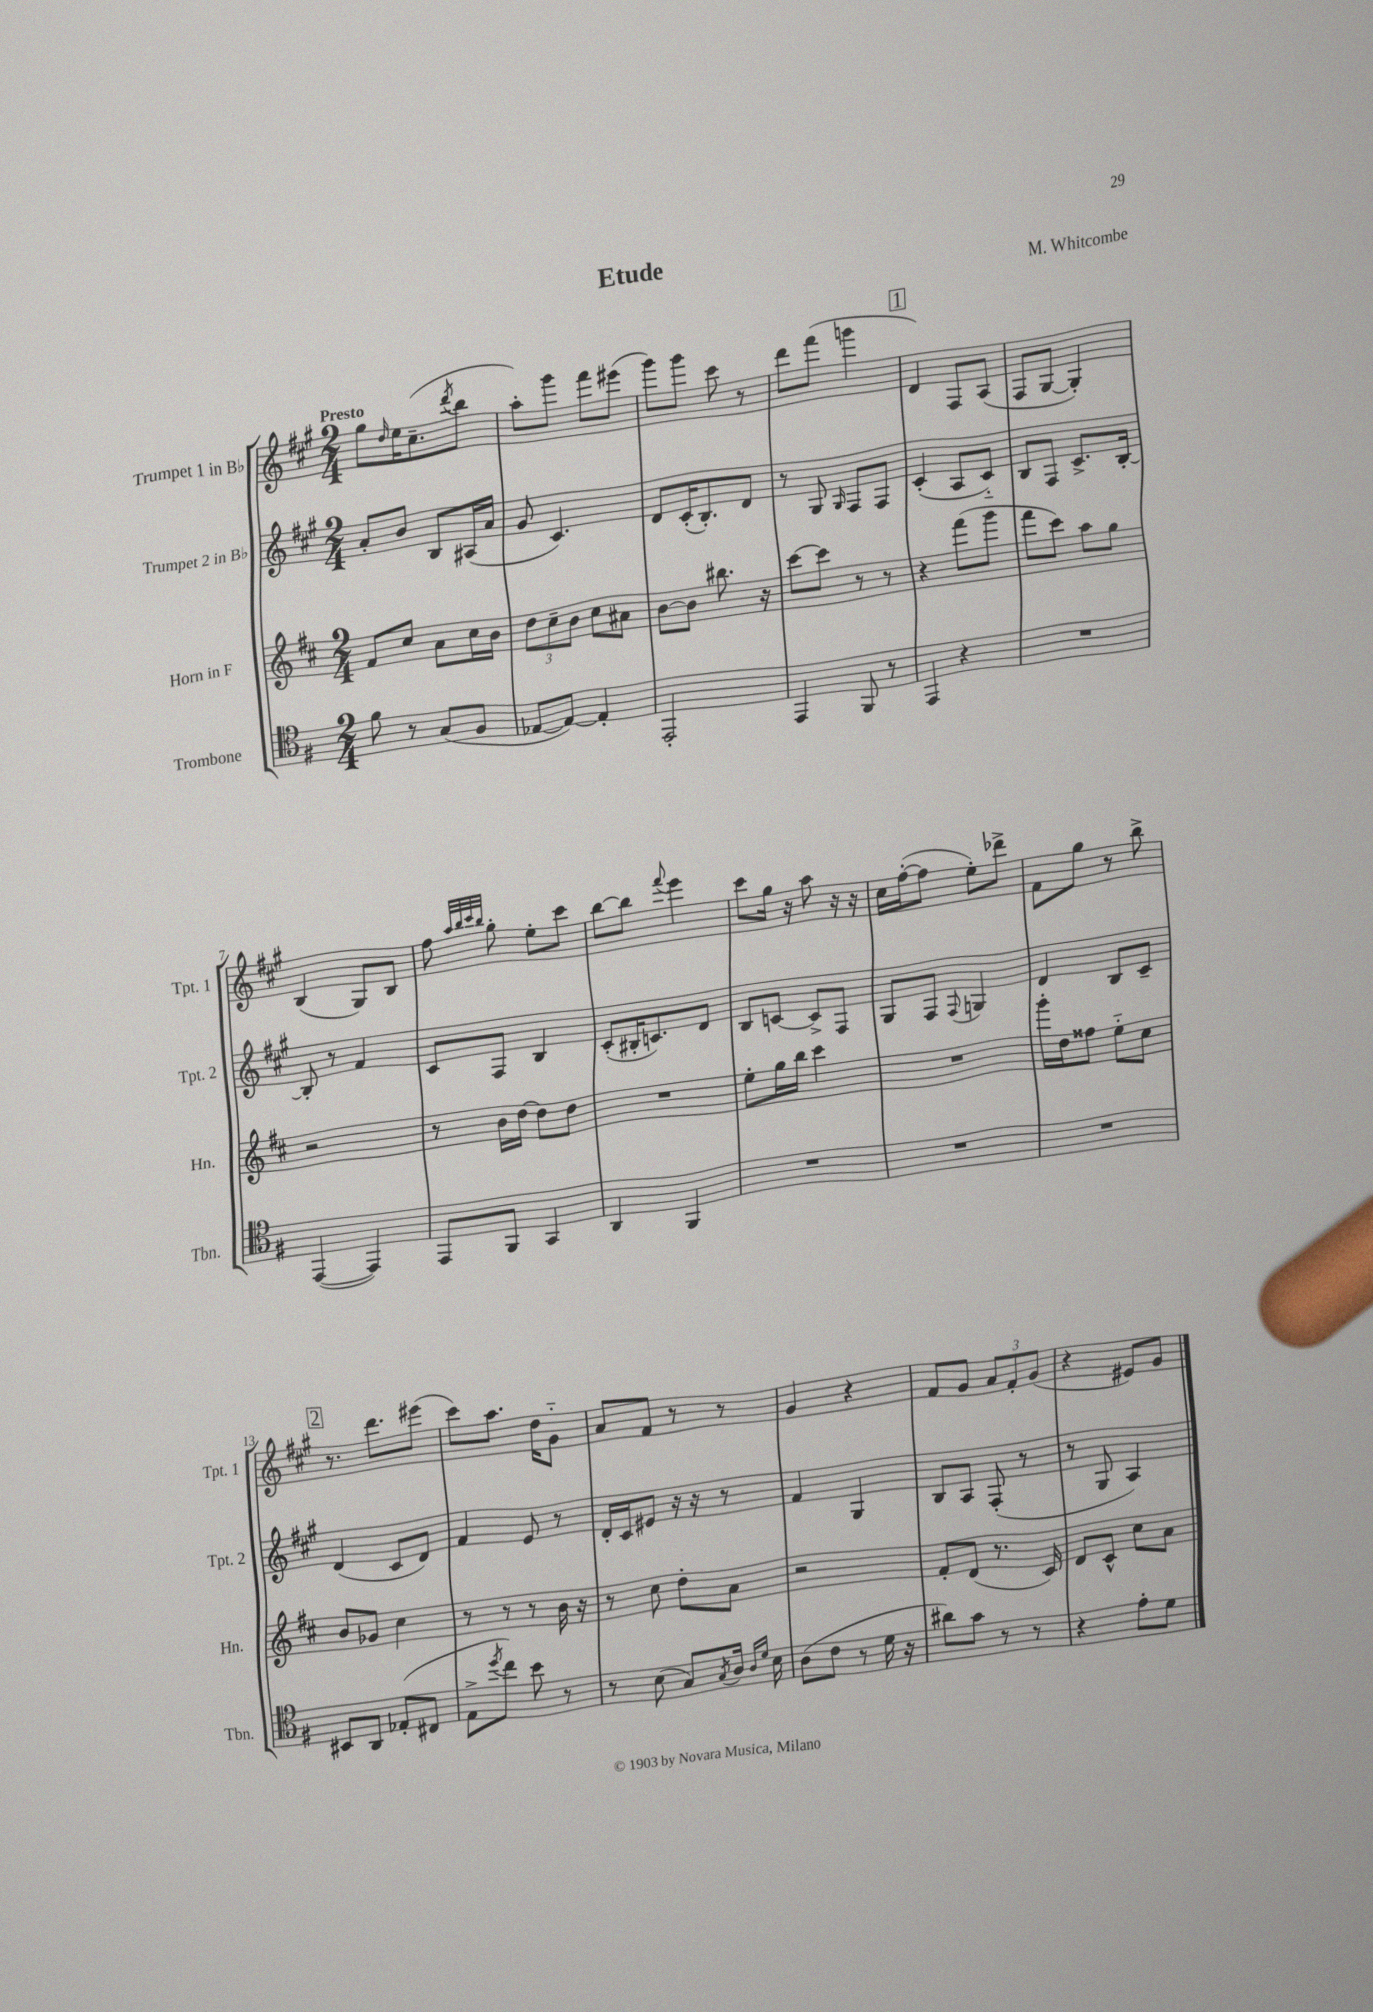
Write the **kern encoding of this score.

**kern	**kern	**kern	**kern
*part4	*part3	*part2	*part1
*staff4	*staff3	*staff2	*staff1
*I"Trombone	*I"Horn in F	*I"Trumpet 2 in B♭	*I"Trumpet 1 in B♭
*I'Tbn.	*I'Hn.	*I'Tpt. 2	*I'Tpt. 1
*clefC4	*clefG2	*clefG2	*clefG2
*k[f#]	*k[f#c#]	*k[f#c#g#]	*k[f#c#g#]
*M2/4	*M2/4	*M2/4	*M2/4
=1	=1	=1	=1
!	!	!	!LO:TX:a:B:t=Presto
8f#\	8f#/L	8a'/L	8gg#\L
.	.	.	16qqdd/
8r	8cc#/J	8b/J	16ee\K
.	.	.	(8.cc#~\
(8G/L	8a\L	8B/L	.
.	.	.	8qddd/
8F#/J	16cc#\L	(16A#X/L	8bb\J
.	16b\JJ	16a/JJ	.
=2	=2	=2	=2
[8E-X/L	12dd\L	8g#/	8aa'\L)
.	12cc#~\	.	.
8E-/J_)	.	4.c#/)	8ggg#\J
.	12b\J	.	.
4E-'/]	8cc#\L	.	8fff#\L
.	8a#X\J	.	(8eee#X\J
=3	=3	=3	=3
2EE'/	[8b\L	8d/L	8ggg#\L)
.	8b\J]	(16c#'/K	8ggg#\J
.	.	8.B'/)	.
.	8.bb#X\	.	8ccc#\
.	.	8d/J	8r
.	16r	.	.
=4	=4	=4	=4
4EE/	[8ccc#\L	8r	8ddd\L
.	8ccc#\J]	8G#/	(8fff#\J
.	.	16qqG#/	.
8FF#/	8r	8F#/L	4gggn\
8r	8r	8F#/J	.
!!LO:REH:place=s1:t=1
=5	=5	=5	=5
4EE/	4r	(4c#'/	4d/)
4r	(8fff#\L	8A/L	8F#/L
.	8ggg\J	8c#/J)	(8A/J
=6	=6	=6	=6
2r	8fff#\L	8B/L	8F#/L
.	8ccc#\J)	8F#/J	[8G#/J
.	8aa\L	8.c#^/L	4G#'/])
.	8gg\J	.	.
.	.	[16B'/Jk	.
!!LO:LB:g=z
=7	=7	=7	=7
([4EE/	2r	8B'/]	(4B/
.	.	8r	.
4EE/])	.	4f#/	8G#/L)
.	.	.	8B/J
=8	=8	=8	=8
8EE/L	8r	8c#/L	8ff#\
.	.	.	32qqaa/LLL
.	.	.	32qqbb/
.	.	.	32qqccc#/
.	.	.	32qqbb/JJJ
8FF#/J	16b\LL	8F#/J	8gg#'\
.	[16dd\JJ	.	.
4GG/	8dd\L]	4B/	8ee'\L
.	8dd\J	.	8ccc#\J
=9	=9	=9	=9
4AA/	2r	(8c#'/L	[8bb\L
.	.	16B#X'/K	8bb\J]
.	.	8.cn/)	.
.	.	.	8qqfff#/
4FF#/	.	.	4eee\
.	.	8d/J	.
=10	=10	=10	=10
2r	8ee'\L	8B/L	8ccc#\L
.	16gg\L	[8cn/J	16gg#\Jk
.	16bb\JJ	.	16r
.	4ccc#\	8c^/L]	8aa\
.	.	8F#/J	16r
.	.	.	16r
=11	=11	=11	=11
2r	2r	8G#/L	16cc#\LL
.	.	.	([16ff#'\J
.	.	8F#/J	8ff#\J]
.	.	8qqF#/	.
.	.	4Gn/	8ee'\L)
.	.	.	8ddd-X^\J
=12	=12	=12	=12
2r	16ggg'\LL	4d/	8f#\L
.	16dd\J	.	.
.	8ff##X\J	.	8gg#\J
.	8ee\L	8B/L	8r
.	8cc#\J	8c#~/J	8bb^\
!!LO:LB:g=z
!!LO:REH:place=s1:t=2
=13	=13	=13	=13
8BB#X/L	8b/L	(4d/	8.r
8AA/J	8g-X/J	.	.
.	.	.	8.ddd\L
(8E-X'/L	4cc#\	8c#/L	.
8C#X/J	.	8d/J)	(8eee#X\J
=14	=14	=14	=14
8E^\L	8r	4f#/	8ccc#\L)
8qdd/	.	.	.
8cc\J)	8r	.	8.aa\J
8b\	8r	8e/	.
.	.	.	16dd\KL
8r	16b\	8r	8g#\J
.	16r	.	.
=15	=15	=15	=15
8r	8r	16d'/LL	8a/L
.	.	16c#/J	.
(8B\	8cc#\	8e#X/J	8f#/J
8G/L)	8dd'\L	16r	8r
.	.	16r	.
8qG/	.	.	.
16A/Jk	8a\J	8r	8r
16qqA/LL	.	.	.
16qqd/JJ	.	.	.
16B\	.	.	.
=16	=16	=16	=16
(8A\L	2r	4f#/	4g#/
8c\J	.	.	.
8r	.	4G#/	4r
16d\	.	.	.
16r	.	.	.
=17	=17	=17	=17
8a#X\L)	8f#'/L	8B/L	8f#/L
8g\J	(8d/J	8A/J	8g#/J
8r	8.r	(8F#'/	12a/L
.	.	.	12f#'/
8r	.	8r	.
.	.	.	(12g#/J
.	16c#/)	.	.
=18	=18	=18	=18
4r	8d/L	8r	4r
.	8c#^^/J	8G#/	.
8e'\L	8cc#\L	4A/)	8e#X/L)
8d\J	8a\J	.	8g#/J
==	==	==	==
*-	*-	*-	*-
